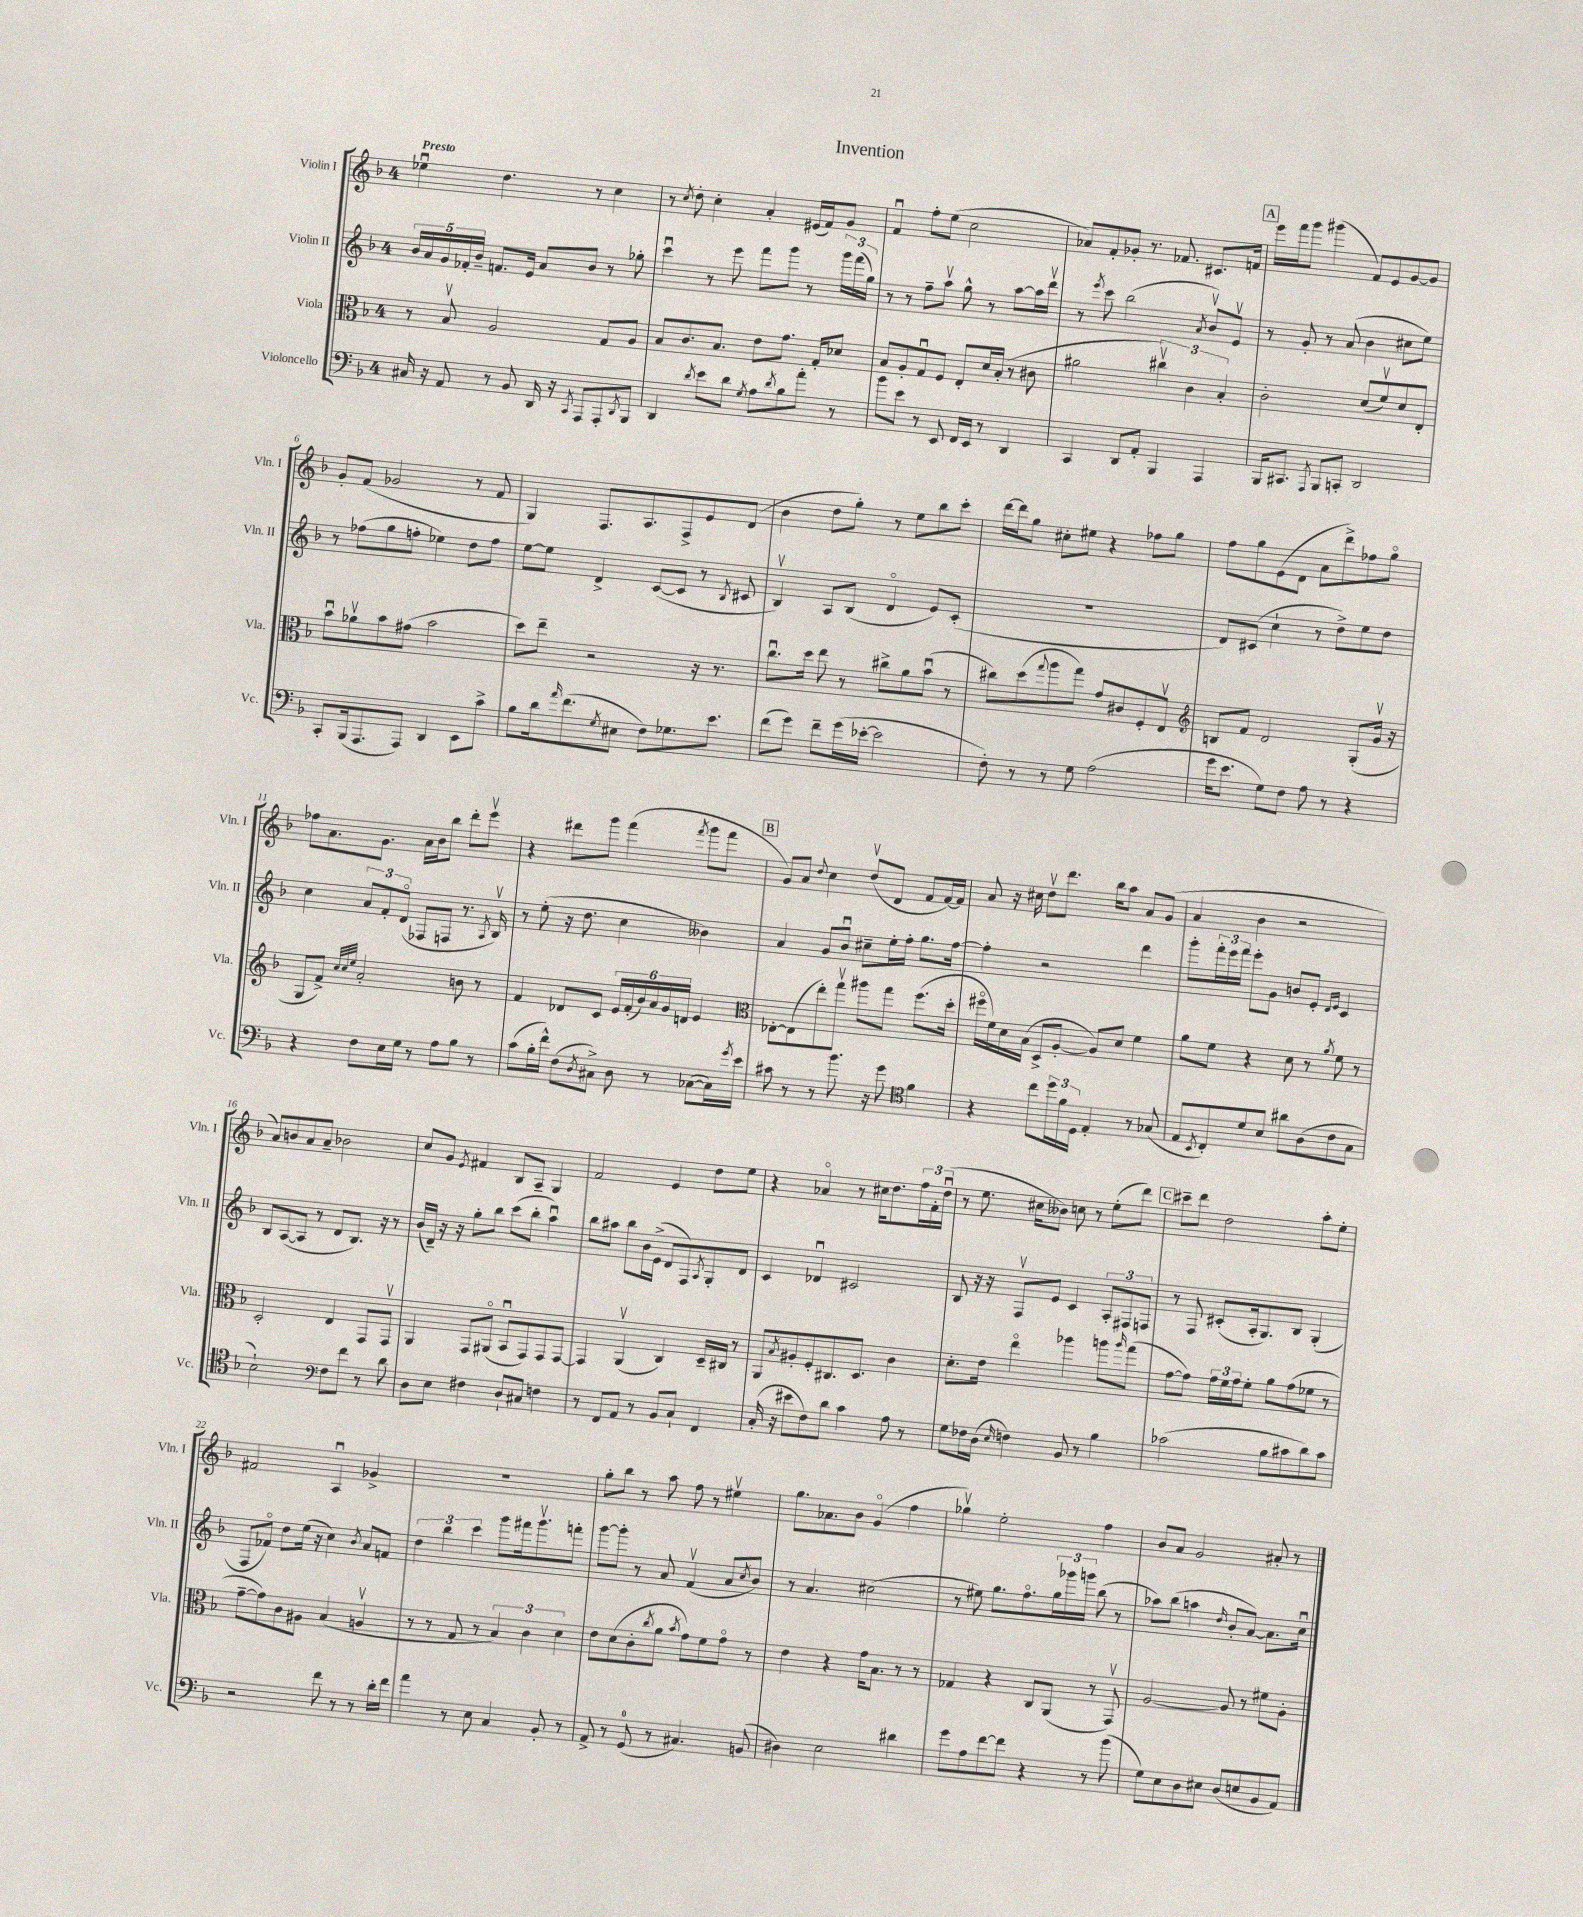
\header { title = "Invention" }
<<
\new StaffGroup <<
\new Staff = "s0" \with { instrumentName = "Violin I" shortInstrumentName = "Vln. I" } {
    \clef treble \key f \major \once \override Staff.TimeSignature.style = #'single-digit \time 4/4 \tempo "Presto"
    ees''4\downbow d''4. r8 c''4 |
    r8 \acciaccatura { c''8 } d''8-. c''4-. a'4-. eis'16( f'16) g'8 |
    f'4\downbow f''8-. e''8( c''2 |
    aes'8) f'8-. ges'8-. r8. fes'8. cis'8. f'16 |
    \mark \markup { \box "A" } e'''16 f'''16 g'''8 gis'''4( f'8) e'8 g'8~ g'8 |
    g'8-. f'8( ges'2 r8 f'8 |
    g4) f8. a8. f8-> e'8 d'8( |
    bes'4 d''8 g''8-.) r8 e''8 bes''8 c'''8-. |
    d'''16~ d'''16 g''8 cis''8-. eis''8 r4 fes''8 g''8 |
    f''8 g''8 e'8( d'8 a'8 d'''8->) fes''8 g''8\flageolet |
    fes''8 a'8. g'8. a'16 bes'16 bes''8 d'''8-. e'''8\upbow |
    r4 dis'''8 g'''8 f'''4( \acciaccatura { f'''8 } g'''8 f'''8 |
    \mark \markup { \box "B" } g'8) a'8 \appoggiatura { d''8 } c''4 d''8\upbow( d'8 f'8 f'16~) f'16 |
    a'8 r16 cis''16 d''8\upbow d'''8. bes''16 a''8 a'8 g'8( |
    a'4 bes'4 r2 |
    a'8) b'8 a'8 a'8-- bes'2 |
    c''8 g'8 \acciaccatura { e'8 } fis'4 bes8 a8-- g4 |
    f'2 e'4 d''8 e''8 |
    r4 aes'4\flageolet r8 cis''16 d''8. \tuplet 3/2 { f''16 f'16-. d''16\downbow( } |
    r8 e''8. cis''16 beses'8) c''8 r8 e''8-.( d'''8) |
    \mark \markup { \box "C" } cis'''8-- d'''8 d''2 a''8-. e''8-. |
    fis'2 a4\downbow ges'4-> |
    R1 |
    g''8-. bes''8 r8 a''8 f''8 r8 eis''4\upbow |
    g''8. aes'8. bes'8 g'4\flageolet( f''4 |
    ges''4\upbow) e''2-. f''4 |
    bes'8 a'8 g'2 ais'8-. r8 \bar "|." |
}
\new Staff = "s1" \with { instrumentName = "Violin II" shortInstrumentName = "Vln. II" } {
    \clef treble \key f \major \once \override Staff.TimeSignature.style = #'single-digit \time 4/4
    \tuplet 5/4 { bes'16 a'16 g'16 fes'16-. bes'16-- } f'8. e'16 a'8 bes'8 r8 ges''8-. |
    c'''4\downbow r8 e'''8 f'''8 g'''8 r8 \tuplet 3/2 { g'''16 f'''16( g''16) } |
    r8 r8 f''8-- a''8\upbow g''8-^ r8 a''8~ a''16 d'''16\upbow |
    r8 \acciaccatura { e'''8 } c'''8 bes''2( \acciaccatura { a'8 } bes'8\upbow) e'8\upbow |
    \mark \markup { \box "A" } r8 g'8-. r8 a'8( bes'4 cis''8 e''8) |
    r8 fes''8( g''8 f''8-. ees''4) d''8 f''8 |
    e''8~ e''8 d'4-> c'8~( c'8 r8 \acciaccatura { bes8 } cis'8 |
    bes4\upbow) a8 bes8( d'4\flageolet e'8) c'8-.( |
    R1 |
    d'8) cis'8( c''4-! r8 d''8->) e''8 d''8 |
    c''4 \tuplet 3/2 { a'8 f'8-. d'8\flageolet( } fes8 f8 r8. \acciaccatura { a8 } bes16\upbow) |
    r8 e''8-.( r16 d''8. c''4 beses'4) |
    \mark \markup { \box "B" } a'4 g'8 bes'8\downbow cis''8-- e''16-. f''16-. g''8. f''16~ |
    f''4-. r2 d'''4 |
    g'''8-. \tuplet 3/2 { f'''16-. e'''16 f'''16 } e'''8-. g'8 b'8 e'8-. \grace { d'16 e'16 } c'4 |
    bes8 a8~( a8 r8 d'8 bes8.) r16 r8 |
    bes'16( d'16--) r16 r16 g''8-. bes''8 c'''8( bes''8-. a''4\downbow) |
    bes''8 ais''8 bes''8 bes'16 e'16->( d'8 f8) \acciaccatura { a8 } g8-. d'8 |
    c'4 des'4\downbow cis'2 |
    bes8 r16 r16 f8\upbow e'8 c'4 \tuplet 3/2 { a8-. fis8 f8 } |
    \mark \markup { \box "C" } r8 f8 cis'8-.( a16-. g8.) bes8 g4-.( |
    f8 fes'8\flageolet) d''8 e''16( r16 c''4) \acciaccatura { bes'8 } a'8 f'8 |
    \tuplet 3/2 { d''4 bes''4 c'''4 } g'''8 fis'''16 g'''8.\upbow f'''8-. |
    g'''8~ g'''8-. r8 a'8 f'4\upbow( a'8 \acciaccatura { c''8 } bes'8) |
    r8 a'4. cis''2( |
    r8 eis''8) g''8. f''8.\flageolet \tuplet 3/2 { g''16 ges'''16 g'''16 } bes''8( r8 |
    aes''8) bes''8( a''4 \grace { d''16 } bes'8-. a'8~) a'8. c''16\downbow \bar "|." |
}
\new Staff = "s2" \with { instrumentName = "Viola" shortInstrumentName = "Vla." } {
    \clef alto \key f \major \once \override Staff.TimeSignature.style = #'single-digit \time 4/4
    r8 bes8\upbow a2 g8 a8 |
    bes8 c'8. bes8. e'8 g'8. g16-. des'8 |
    bes8 a8-. g8\downbow f8 e8-. d'16 bes16-.( r8 cis'8 |
    ais'2 \tuplet 3/2 { cis''4\upbow) c'4 bes4-. } |
    \mark \markup { \box "A" } c'2-. d'8( f'8\upbow) d'8 e8-. |
    bes'8\downbow aes'8\upbow bes'8 gis'8( bes'2 |
    d''8) e''8-- r2 r16 r8. |
    c''8.\downbow d''16 e''8 r8 cis''8-> a'8 bes'8\downbow( r8 |
    cis''8) d''8( \appoggiatura { g''8 } a''8 g''8) g'8 cis'8 f8-. e8\upbow |
    \clef treble b8 f'8 d'2 g8-.( g'16\upbow r16 |
    g8 f'8->) \grace { c''32 c''32 e''32 } a'2-. b'8 r8 |
    f'4 des'8 c'8 \tuplet 6/4 { e'16 f'16-.( bes'16) a'16 g'16 d'16 } e'4 |
    \mark \markup { \box "B" } \clef alto ees8~-. ees8( e''8-.) g''8\upbow ais''8 g''8 f''8.( d''16-. |
    fis''16\flageolet f'16) d'16 bes16( d8-> a8~-. a8) d'8 f'4 |
    a'8 f'8 r4 d'8 r8 \acciaccatura { a'8 } f'8 r8 |
    d2-. e4 g,8 g,8\upbow |
    a,4 g,8 ais,8\flageolet( bes,8\downbow g,8) g,8 g,8~ |
    g,4 a,4\upbow( c4) d16-- cis16 r8 |
    a,8 \acciaccatura { bes8 } ais8-. f8-. cis8. d8. c'4 |
    d'8.-. e'16 e''4\flageolet aes''4 a''8 \grace { a''16 } g''8( |
    \mark \markup { \box "C" } g'8~ g'8) \tuplet 3/2 { g'16 f'16 g'16 } f'8-. a'8 g'8( fes'8 r8 |
    g'8~-- g'8) c'8 ais8 bes4( a4\upbow |
    r8 r8 g8 r8 \tuplet 3/2 { bes4) c'4 d'4 } |
    e'8 d'8( c'8-. \acciaccatura { c''8 } a'8 \acciaccatura { bes'8 } g'8) f'8 g'8\flageolet r8 |
    e'4 r4 g'16 bes8. r8 r8 |
    ges4 r4 c8 a,8( r8 g,8\upbow) |
    a2~ a8 r8 fis'8 a8-. \bar "|." |
}
\new Staff = "s3" \with { instrumentName = "Violoncello" shortInstrumentName = "Vc." } {
    \clef bass \key f \major \once \override Staff.TimeSignature.style = #'single-digit \time 4/4
    cis16 r16 a,8 r8 bes,8 d,16 r16 \acciaccatura { c,8 } a,,8 a,,8-. \acciaccatura { d,8 } bes,,8 |
    d,4 \acciaccatura { d'8 } e'8 d'8 \acciaccatura { g8 } a8 \acciaccatura { d'8 } bes8 a'8-. r8 |
    bes'8 e'8 r8 e,8 f,16 e,16 r8 d,4 |
    c,4 d,8 a,8-. bes,,4 a,,4 |
    \mark \markup { \box "A" } bes,,16 cis,8. \acciaccatura { a,,8 } bes,,8 c,8-. d,2 |
    c,8-. bes,,16( a,,8. a,,8) d,4 e,8 c'8-> |
    bes8 d'16 \grace { a'16 } f'8.( \acciaccatura { g8 } eis8 f8) ges8. e'8. |
    f'8( g'8) f'8-- g'16( ees'16~-. ees'2 |
    f8-.) r8 r8 g8 a2( |
    g'16 e'8. g8) f8 a8 r8 r4 |
    r4 f8 e16 g16 r8 a8 bes8 r8 |
    c'8( bes16-. f'16-^) f8( \acciaccatura { d8 } cis8->) d8 r8 ces8~( ces16) \acciaccatura { g'8 } e'16 |
    \mark \markup { \box "B" } cis'8 r8 r8 bes'8. r16 g'8 \clef tenor f'4 |
    r4 c''8 \tuplet 3/2 { d''16 f'16 d16 } e4-. r8 ges8( |
    e8 \acciaccatura { bes,8 } c8-.) d'8 bes8 ais'8 a8( c'8 g8 |
    bes2-!) \clef bass f8 f'8 r8 d'8 |
    d8 e8 fis4 d8-! cis8 f4 |
    r8 f,8 a,8 r8 bes,8 c8-! f,4 |
    c16-.( r16 eis'8 f8) d'8 c'4 a8 r8 |
    g8 fes16 d16( \grace { e16 } f4) bes,8 r8 bes4 |
    \mark \markup { \box "C" } ces'2( bes8 cis'8 d'8) cis'8 |
    r2 f'8 r8 r8 d'16-. f'16 |
    a'4 r8 e8 c4 bes,8-. r8 |
    a,8-> r8 g,8-0( r8 cis4.) b,8( |
    dis4) e2 dis'4 |
    g'8 a8 f'8~ f'8 r4 r8 bes'8( |
    g8) e8 d8 eis8 d8( e8 bes,8 a,8) \bar "|." |
}
>>
>>
